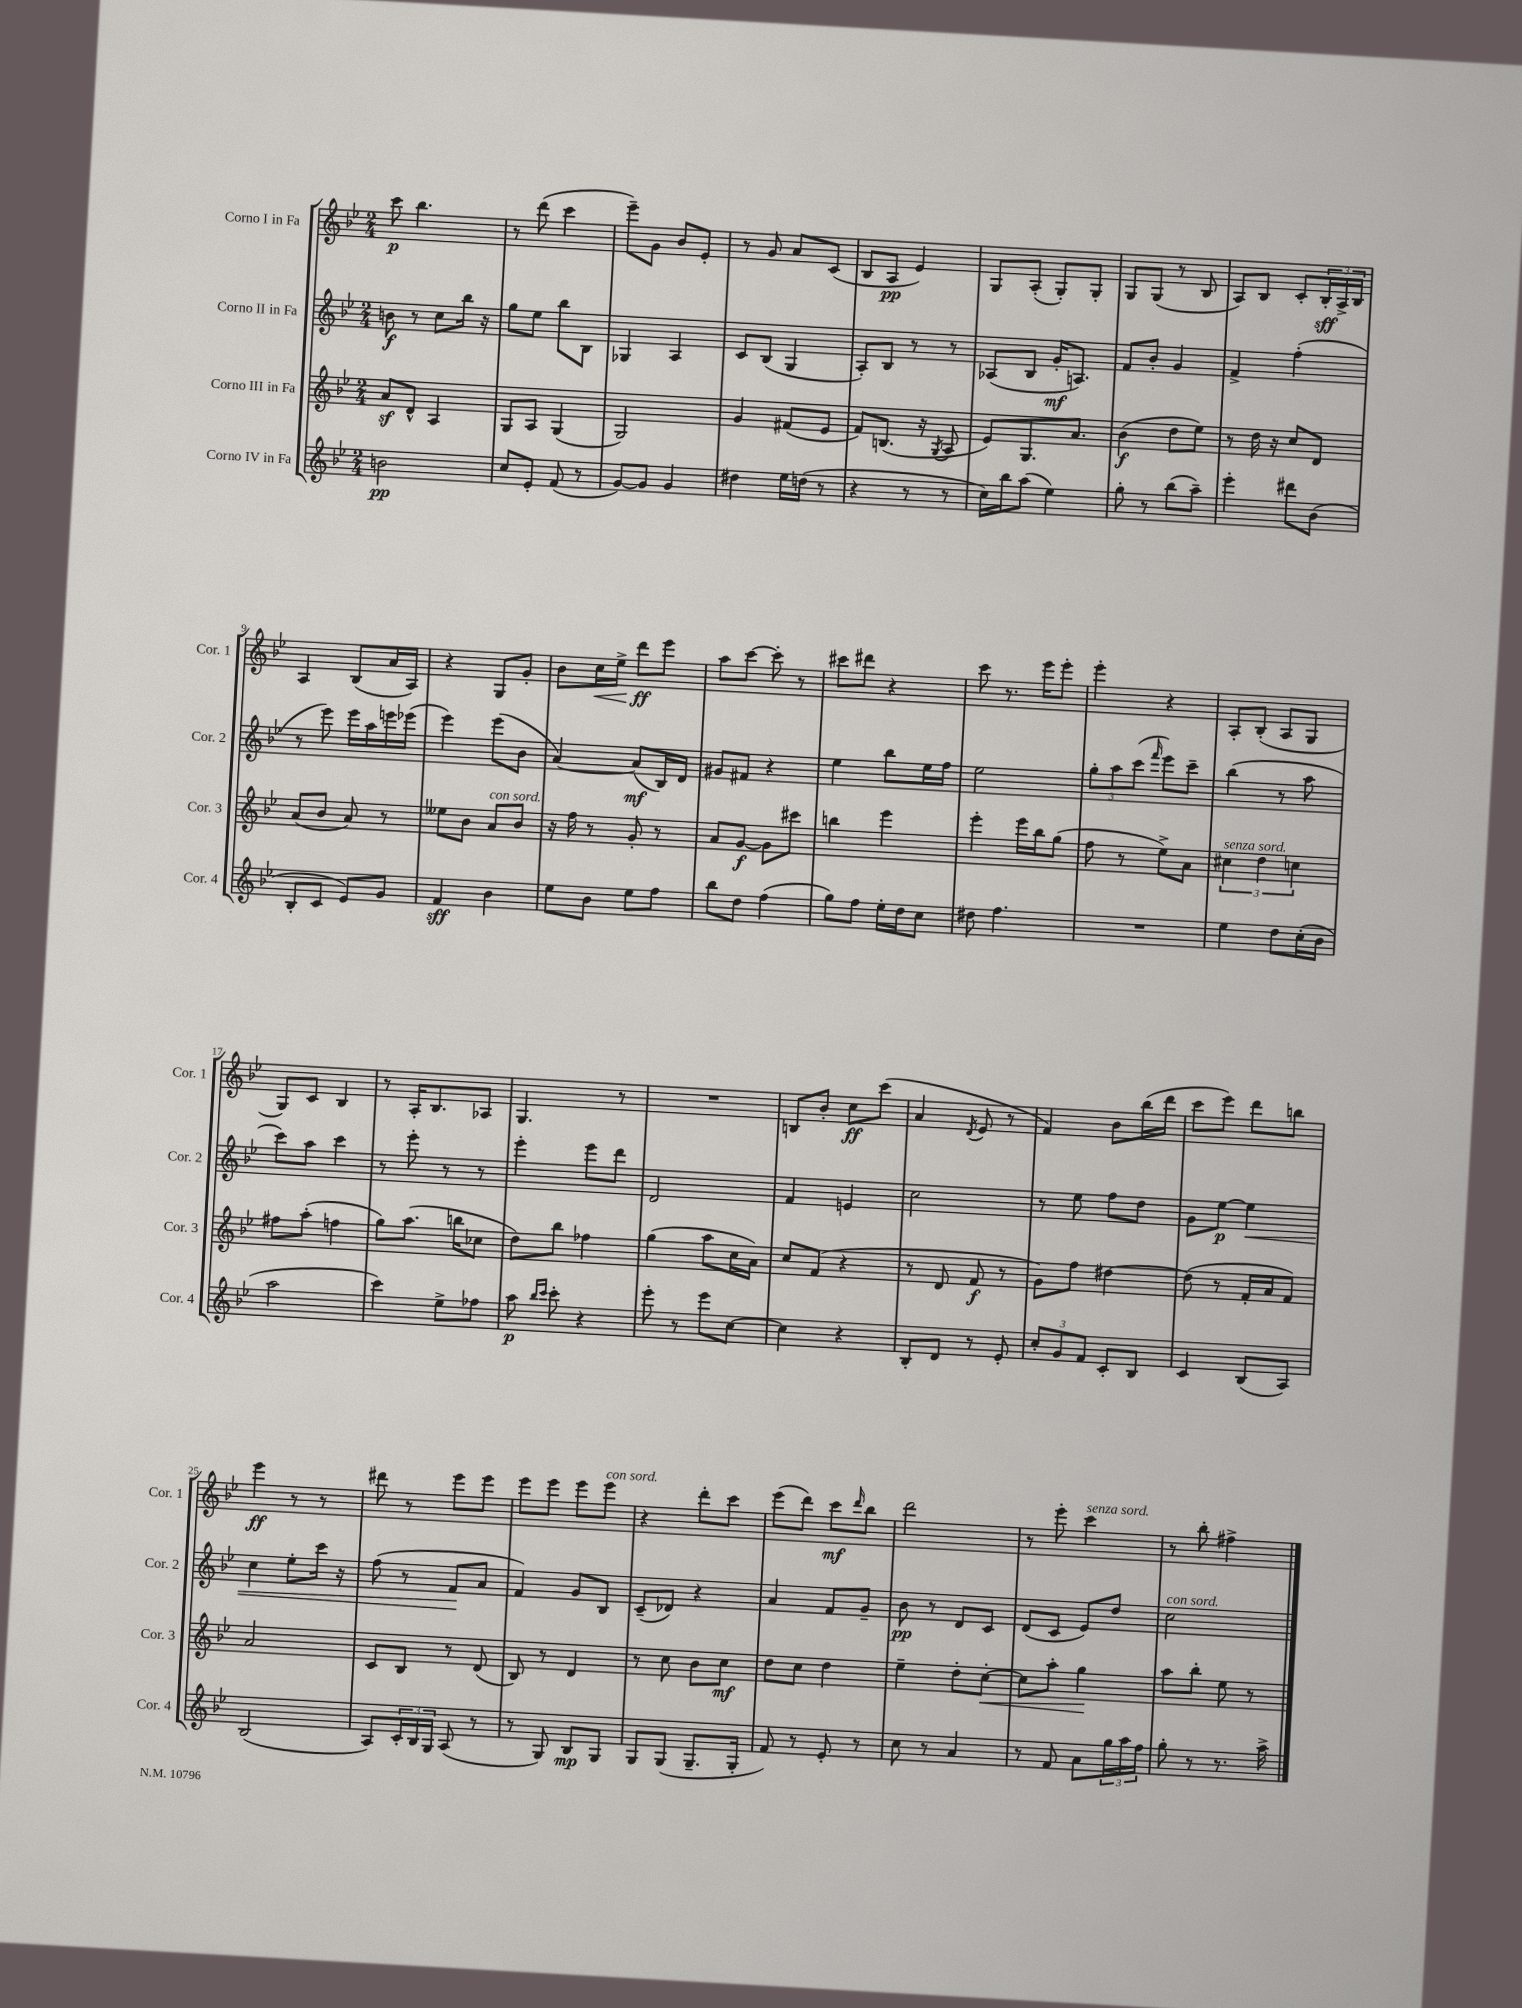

**kern	**kern	**kern	**kern
*staff4	*staff3	*staff2	*staff1
*clefG2	*clefG2	*clefG2	*clefG2
*k[b-e-]	*k[b-e-]	*k[b-e-]	*k[b-e-]
*M2/4	*M2/4	*M2/4	*M2/4
2b	8a	8b	8ccc
.	8d^^	8r	4.bb-
.	4A	8cc	.
.	.	16bb-	.
.	.	16r	.
=	=	=	=
8cc	8G	8gg	8r
8e-'	8A	8ee-	(8ddd
(8f	(4G	8bb-	4ccc
8r	.	8B-	.
=	=	=	=
[8g)	2G)	4G-	8eee-~)
8g]	.	.	8g
4g	.	4A	8b-
.	.	.	8e-'
=	=	=	=
4dd#	4g	8c	8r
.	.	(8B-	8g
16ee-	(8f#	4G	8a
(16dd	.	.	.
8r	8e-	.	(8c
=	=	=	=
4r	8f)	8A')	8B-
.	(8.B	8B-	8A
8r	.	8r	4e-)
.	16r	.	.
.	8qG	.	.
8r	8A	8r	.
=	=	=	=
16cc)	8e-)	(8A-	8G
16bb-	.	.	.
(8aa	8.G	8B-	(8A'
4ee-)	.	16g'	8G')
.	8.a	8.A)	.
.	.	.	8G'
=	=	=	=
8gg'	(4b-	8f	8G
8r	.	8b-'	(8G
(8bb-	8dd	4g	8r
8aa~)	8ee-)	.	8B-
=	=	=	=
4eee-'	8r	4f^	8A)
.	16dd	.	8B-
.	16r	.	.
8ddd#	8cc	(4ff'	8c'
(8b-	8d	.	24B-'
.	.	.	24A^
.	.	.	24B-
=	=	=	=
8B-'	(8a	8r	4A
8c	8b-	8eee-)	.
8e-)	8a)	16eee-	(8B-
.	.	16aa	.
8g	8r	16eee	16a
.	.	(16eee-	16A)
=	=	=	=
4f	8ee--	4eee-)	4r
.	8b-	.	.
4b-	8a	(8eee-	8G
.	8b-	8b-	8g'
=	=	=	=
8ee-	16r	[4a)	8b-
.	16ff	.	.
8b-	8r	.	16cc
.	.	.	16ee-^
8ee-	8g'	(8a]	8ddd
8ff	8r	16B-)	8eee-
.	.	16d	.
=	=	=	=
8bb-	8a	8g#	8aa
8dd	[8g	8f#	[8ccc
(4ff	8g]	4r	8ccc']
.	8ccc#	.	8r
=	=	=	=
8gg)	4bb	4ee-	8ccc#
8ff	.	.	8ddd#
16ee-'	4eee-	8bb-	4r
16dd	.	.	.
8cc	.	16ee-	.
.	.	16ff	.
=	=	=	=
8dd#	4eee-'	2ee-	8ccc
4.ff	.	.	8.r
.	16eee-	.	.
.	16bb-	.	16eee-
.	(8gg	.	8eee-'
=	=	=	=
2r	8ff	12gg'	4eee-'
.	.	12aa	.
.	8r	.	.
.	.	(12ccc	.
.	.	16qqfff	.
.	8ee-^)	8eee-)	4r
.	8a	8ccc~	.
=	=	=	=
4ee-	6cc#	(4bb-	8A'
.	.	.	(8B-'
.	6dd	.	.
8dd	.	8r	8A
.	6cc	.	.
(16cc'	.	8aa	8G
16b-	.	.	.
=	=	=	=
2aa	8ff#	8ccc)	8G)
.	(8aa'	8aa	8c
.	4ff	4ccc	4B-
=	=	=	=
4ccc)	8gg)	8r	8r
.	(8.aa	8eee-'	16A'
.	.	.	8.B-
8ee-^	.	8r	.
.	16bb	.	.
8ff-	8cc-	8r	8A-
=	=	=	=
8aa	8dd)	4eee-'	4.G
16qqbb-	.	.	.
16qqccc	.	.	.
8ccc'	8bb-	.	.
4r	4ff-	8eee-	.
.	.	8ddd	8r
=	=	=	=
8eee-'	(4gg	2d	2r
8r	.	.	.
8eee-	8aa	.	.
[8cc	16cc	.	.
.	16a)	.	.
=	=	=	=
4cc]	8cc	4f	8B
.	(8f	.	8b-'
4r	4r	4e	8cc
.	.	.	(8ccc
=	=	=	=
8B-'	8r	2cc	4a
8d	8d	.	.
.	.	.	8qd
8r	8f	.	8e-
8e-'	8r	.	8r
=	=	=	=
12cc'	8g)	8r	4f)
12g	.	.	.
.	8ff	8ee-	.
12f	.	.	.
8c'	[4dd#	8ff	8b-
8B-	.	8dd	(16bb-
.	.	.	16ddd
=	=	=	=
4c	(8dd#]	8g	8ccc
.	8r	[8ee-	8eee-)
(8B-	16f'	4ee-]	8ddd
.	16a	.	.
8A)	8f)	.	8bb
=	=	=	=
(2B-	2a	4cc	4eee-
.	.	8ee-'	8r
.	.	16ccc	8r
.	.	16r	.
=	=	=	=
8A)	8c	(8ff	8ddd#
24c'	8B-	8r	8r
24B-	.	.	.
24G	.	.	.
(8A	8r	8f	8eee-
8r	(8d	8a	8eee-
=	=	=	=
8r	8B-)	4f)	8eee-
8G)	8r	.	8eee-
8B-	4d	8g	8eee-
8G	.	8B-	8eee-
=	=	=	=
8G	8r	(8c~	4r
(8G	8cc	8d-)	.
8.G~	8b-	4r	8ddd'
.	8cc	.	8ccc
16G'	.	.	.
=	=	=	=
8f)	8dd	4a	(8eee-
8r	8cc	.	8ddd)
8e-'	4dd	8f	8ccc
.	.	.	16qqddd
8r	.	8g~	8bb-
=	=	=	=
8cc	4ee-~	8b-	2ddd
8r	.	8r	.
4a	8dd'	8d	.
.	[8cc'	8c	.
=	=	=	=
8r	8cc]	(8d	8r
8f	8aa'	8c	8eee-'
8a	4gg	8e-)	4ccc
24gg	.	8dd	.
24aa	.	.	.
24ff	.	.	.
=	=	=	=
8gg'	8aa	2cc	8r
8r	8bb-'	.	8bb-'
8.r	8ee-	.	4ff#^
.	8r	.	.
16aa^	.	.	.
==	==	==	==
*-	*-	*-	*-
